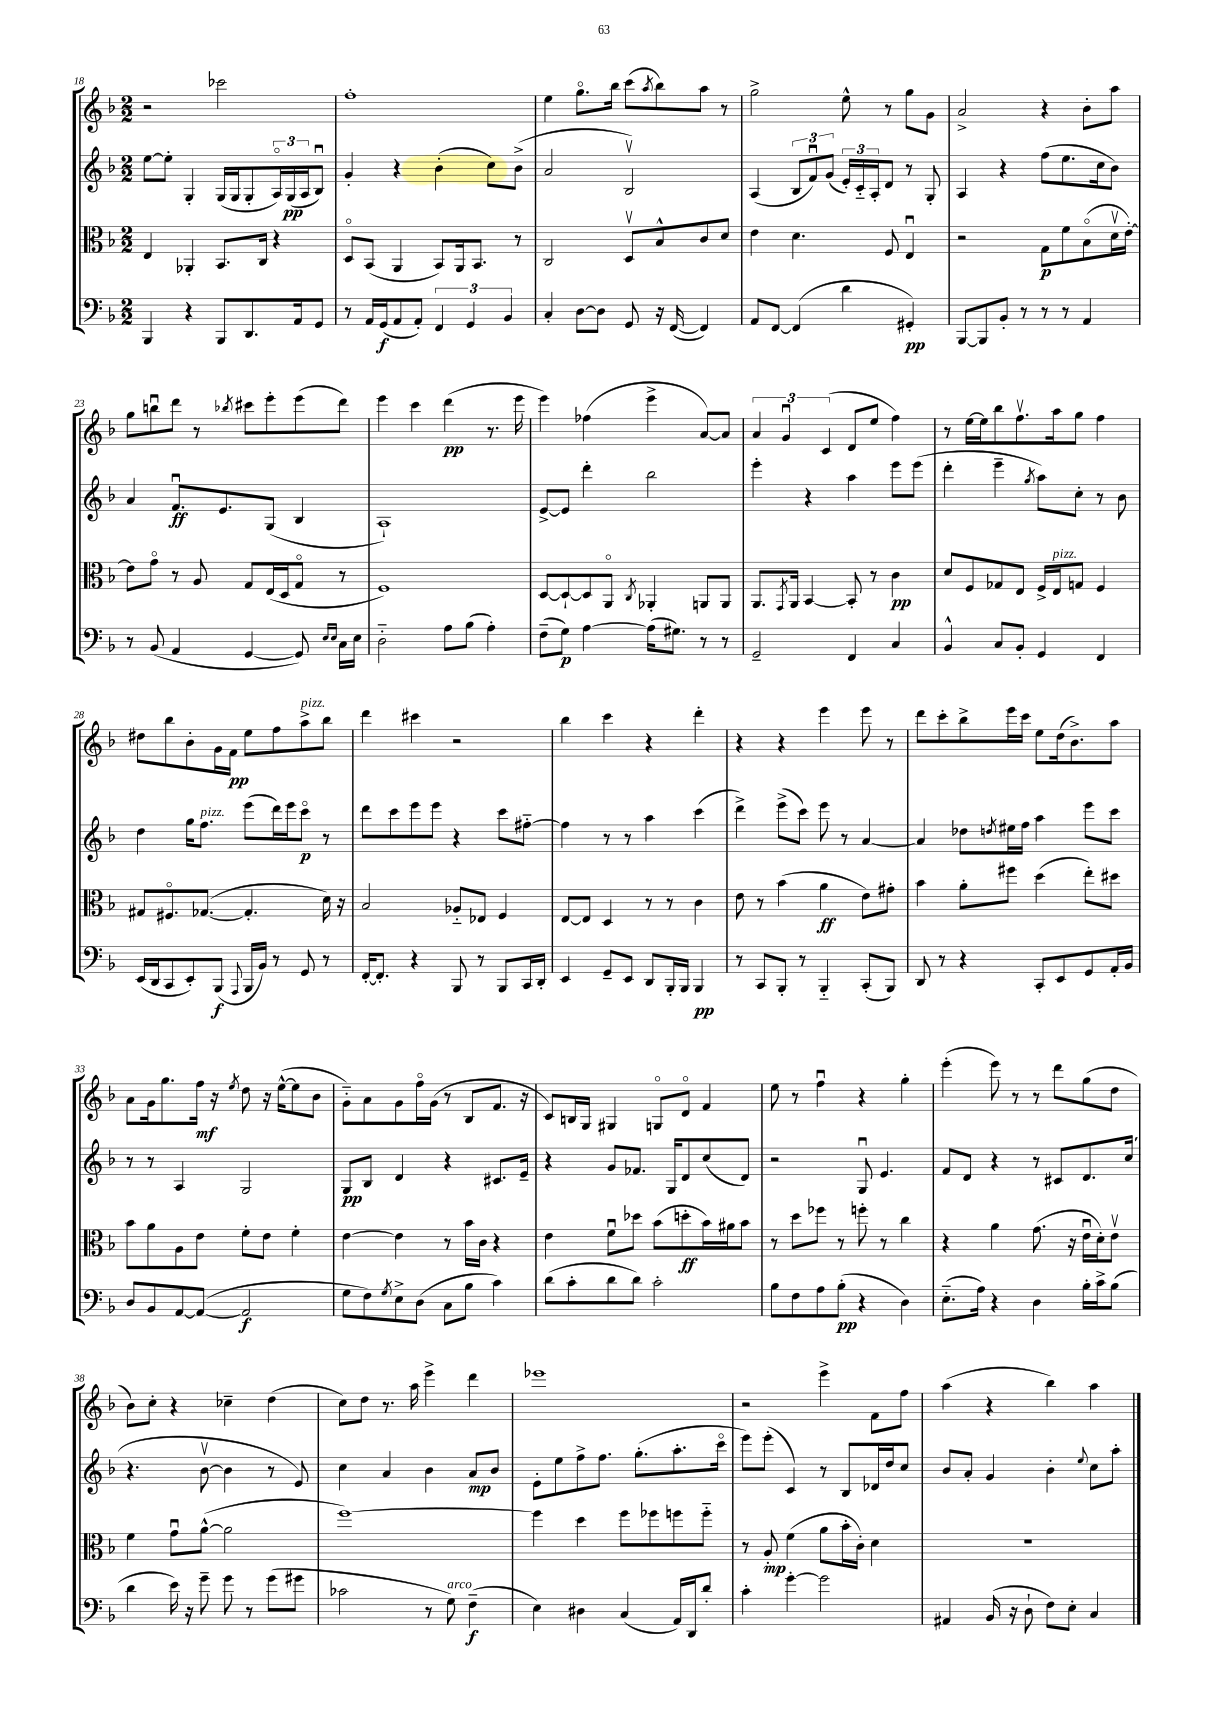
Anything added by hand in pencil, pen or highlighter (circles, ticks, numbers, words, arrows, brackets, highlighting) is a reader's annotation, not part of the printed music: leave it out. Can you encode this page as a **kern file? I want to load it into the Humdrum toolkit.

**kern	**kern	**kern	**kern
*staff4	*staff3	*staff2	*staff1
*clefF4	*clefC3	*clefG2	*clefG2
*k[b-]	*k[b-]	*k[b-]	*k[b-]
*M2/2	*M2/2	*M2/2	*M2/2
4BBB-	4E	[8ee	2r
.	.	8ee']	.
4r	4AA-'	4G'	.
8BBB-	8.BB-	(16G	2ccc-
.	.	16G	.
8.DD	.	8G'	.
.	16C	.	.
.	4r	24Ao)	.
.	.	(24G	.
16AA	.	.	.
.	.	24A	.
8GG	.	8B-u)	.
=	=	=	=
8r	8Do	4g'	1ff'
16AA	(8BB-	.	.
(16GG	.	.	.
8AA	4AA	4r	.
8AA')	.	.	.
6FF	8BB-)	(4b-'	.
.	16AA	.	.
6GG	.	.	.
.	8.BB-	.	.
.	.	8cc)	.
6BB-	.	.	.
.	8r	(8b-^	.
=	=	=	=
4C'	2C	2a	4ee
[8D	.	.	8.ggo
8D]	.	.	.
.	.	.	16bb-
8GG	8Dv	2B-v)	(8ccc
.	.	.	8qaa
16r	8B-^^	.	8bb-)
([16FF	.	.	.
4FF])	8c	.	8aa
.	8d	.	8r
=	=	=	=
8AA	4e	(4A	2gg^
[8FF	.	.	.
(4FF]	4.d	12B-	.
.	.	12fu)	.
.	.	(12g	.
4d	.	24e')	8ee^^
.	.	24c'~	.
.	.	24A'	.
.	8F	8d	8r
4GG#')	4Eu	8r	8gg
.	.	8G'	8g
=	=	=	=
[8BBB-	2r	4A	2a^
8BBB-]	.	.	.
8BB-'	.	4r	.
8r	.	.	.
8r	8G	(8ff	4r
8r	8f	8.ee	.
4AA	(8B-o	.	8b-'
.	.	16cc	.
.	16dv	8b-)	8aa
.	[16e')	.	.
=	=	=	=
8r	8e]	4a	8gg
(8BB-	8go	.	8bbu
4AA	8r	8.fu	8ddd
.	8A	.	8r
.	.	8.e	.
.	.	.	8qbb-
[4GG	8G	.	8ccc#
.	(16E	(8G	8eee'
.	16D	.	.
8GG])	8Go	4B-	(8eee
16qqE	.	.	.
16qqE	.	.	.
16C	8r	.	8ddd)
16E	.	.	.
=	=	=	=
2D'~	1F)	1A`)	4eee
.	.	.	4ccc
8A	.	.	(4ddd
(8B-	.	.	.
4A')	.	.	8.r
.	.	.	16eee
=	=	=	=
(8F~	[8D	[8e^	4eee)
8G)	8D`_	8e]	.
[4A	8D]	4ddd'	(4ff-
.	8AAo	.	.
.	8qC	.	.
(16A]	4AA-'	2bb-	4eee^
8.G#)	.	.	.
8r	8AA	.	[8a)
8r	8AA	.	8a]
=	=	=	=
2GG~	8.AA	4eee'	6a
.	.	.	6gu
.	8qGG	.	.
.	16AA	.	.
.	[4BB-	4r	.
.	.	.	(6c
4FF	8BB-']	4aa	8d
.	8r	.	8ee
4C	4c	8eee	4ff)
.	.	(8eee	.
=	=	=	=
4BB-^^	8d	4ddd'	8r
.	8F	.	[16ee
.	.	.	16ee]
8C	8G-	4eee~	8bb-
8BB-'	8E	.	8.ffv
.	.	8qgg	.
4GG	16F^	8aa)	.
.	16E	.	16aa
.	8G	8cc'	8gg
4FF	4F	8r	4ff
.	.	8b-	.
=	=	=	=
(16EE	8G#	4dd	8dd#
16DD	.	.	.
8CC	8.F#o	.	8bb-
8EE')	.	16gg	8b-'
.	([8.G-	8.ff	.
(8BBB-	.	.	16g
.	.	.	16f
8qqAAA	.	.	.
16BBB-	4.G-']	(8eee	8ee
16BB-)	.	.	.
8r	.	16ddd)	8ff
.	.	16eee	.
8GG	.	8ccco	8aa^
8r	16d)	8r	8bb-
.	16r	.	.
=	=	=	=
[16FF'	2B-	8ddd	4ddd
8.FF']	.	.	.
.	.	8ccc	.
4r	.	8eee	4ccc#
.	.	8eee	.
8BBB-	8A-'~	4r	2r
8r	8E-	.	.
8BBB-	4F	8ccc	.
16CC	.	[8ff#'~	.
16DD'	.	.	.
=	=	=	=
4EE	[8E	4ff#]	4bb-
.	8E]	.	.
8GG~	4D	8r	4ccc
8EE	.	8r	.
8DD	8r	4aa	4r
16BBB-'	8r	.	.
16BBB-	.	.	.
4BBB-	4c	(4ccc	4ddd'
=	=	=	=
8r	8e	4ddd^)	4r
8CC	8r	.	.
8BBB-'	(4b-	(8eee^	4r
8r	.	8ccc)	.
4BBB-'~	4a	8eee	4eee
.	.	8r	.
(8CC'	8e)	[4a	8eee
8BBB-)	8g#'	.	8r
=	=	=	=
8DD	4b-	4a]	8ddd
8r	.	.	8ccc'
4r	8a'	8dd-	8bb-^
.	.	8qdd	.
.	8ff#	16ee#	16eee
.	.	16ff	16ccc
8CC'	(4dd	4aa	8ee
8EE	.	.	(16dd
.	.	.	8.b-^)
8GG	8ee')	8eee	.
16AA'	8dd#	8ccc	8aa
16BB-	.	.	.
=	=	=	=
8D	8b-	8r	8a
8BB-	8a	8r	16g
.	.	.	8.gg
[8AA	8A	4A	.
(8AA_	8e	.	16ff
.	.	.	16r
.	.	.	8qee
2AA]	8f'	2G	8dd
.	8e	.	16r
.	.	.	([16ee^^
.	4f'	.	8ee]
.	.	.	8b-
=	=	=	=
8G	[4e	8G	8g'~)
8F)	.	8B-	8a
8qG	.	.	.
8E^	4e]	4d	8g
(8D	.	.	16ffo
.	.	.	(16g
8C	8r	4r	8r
8B-	16b-	.	8B-
.	16c	.	.
4c)	4r	8.c#	8.f
.	.	16e~	16r
=	=	=	=
(8d	4e	4r	8c)
8c'	.	.	16B
.	.	.	16G
8d	8fu	8g	4G#
8d)	8dd-	8.f-	.
2c'	(8b-	.	8Go
.	.	16G	.
.	8dd'	8d	8do
.	16b-)	(8cc	4f
.	16a#	.	.
.	8b-	8d)	.
=	=	=	=
8B-	8r	2r	8ee
8F	8dd	.	8r
8A	8ff-	.	4ffu
(8B-'	8r	.	.
4r	8ff'	8Gu	4r
.	8r	4.e	.
4D)	4cc	.	4gg'
=	=	=	=
(8.E'~	4r	8f	(4eee'
.	.	8d	.
16A)	.	.	.
4r	4a	4r	8eee)
.	.	.	8r
4D	(8.g	8r	8r
.	.	8c#	8ddd
.	16r	.	.
16B-'	16eu	8.d	(8gg
16c^	16d')	.	.
(8B-	8ev	.	8dd
.	.	(16cc	.
=	=	=	=
4d	4f	4.r	8b-)
.	.	.	8cc'
16e)	8gu	.	4r
16r	.	.	.
8g~	([8a^^	[8b-v	.
8g	2a]	4b-]	4cc-~
8r	.	.	.
(8g	.	8r	(4dd
8g#	.	8e)	.
=	=	=	=
2c-	[1ff)	4cc	8cc)
.	.	.	8dd
.	.	4a	8.r
.	.	.	16aa
8r	.	4b-	4eee^
8G)	.	.	.
(4F~	.	8a	4ddd
.	.	8b-	.
=	=	=	=
4E)	4ff]	8e'	1eee-
.	.	8ee	.
4D#	4dd	8ff^	.
.	.	8.ff	.
(4C	8ff	.	.
.	.	(8.gg'	.
.	8ff-	.	.
16AA)	8ff	8.aa'	.
16DD	.	.	.
8d'	8ff'~	.	.
.	.	16ccco	.
=	=	=	=
4c'	8r	8eee)	2r
.	8A'	(8eee'	.
[4g'	(4f	4c)	.
2g]	8a	8r	4eee^
.	16b-'	8B-	.
.	16c')	.	.
.	4d	16d-	8f
.	.	16dd	.
.	.	8cc	8ff
=	=	=	=
4AA#	1r	8b-	(4aa
.	.	8a'	.
(16BB-	.	4g	4r
16r	.	.	.
8D`	.	.	.
8F)	.	4b-'	4bb-)
8E'	.	.	.
.	.	8qqee	.
4C	.	8cc	4aa
.	.	8aa'	.
==	==	==	==
*-	*-	*-	*-
